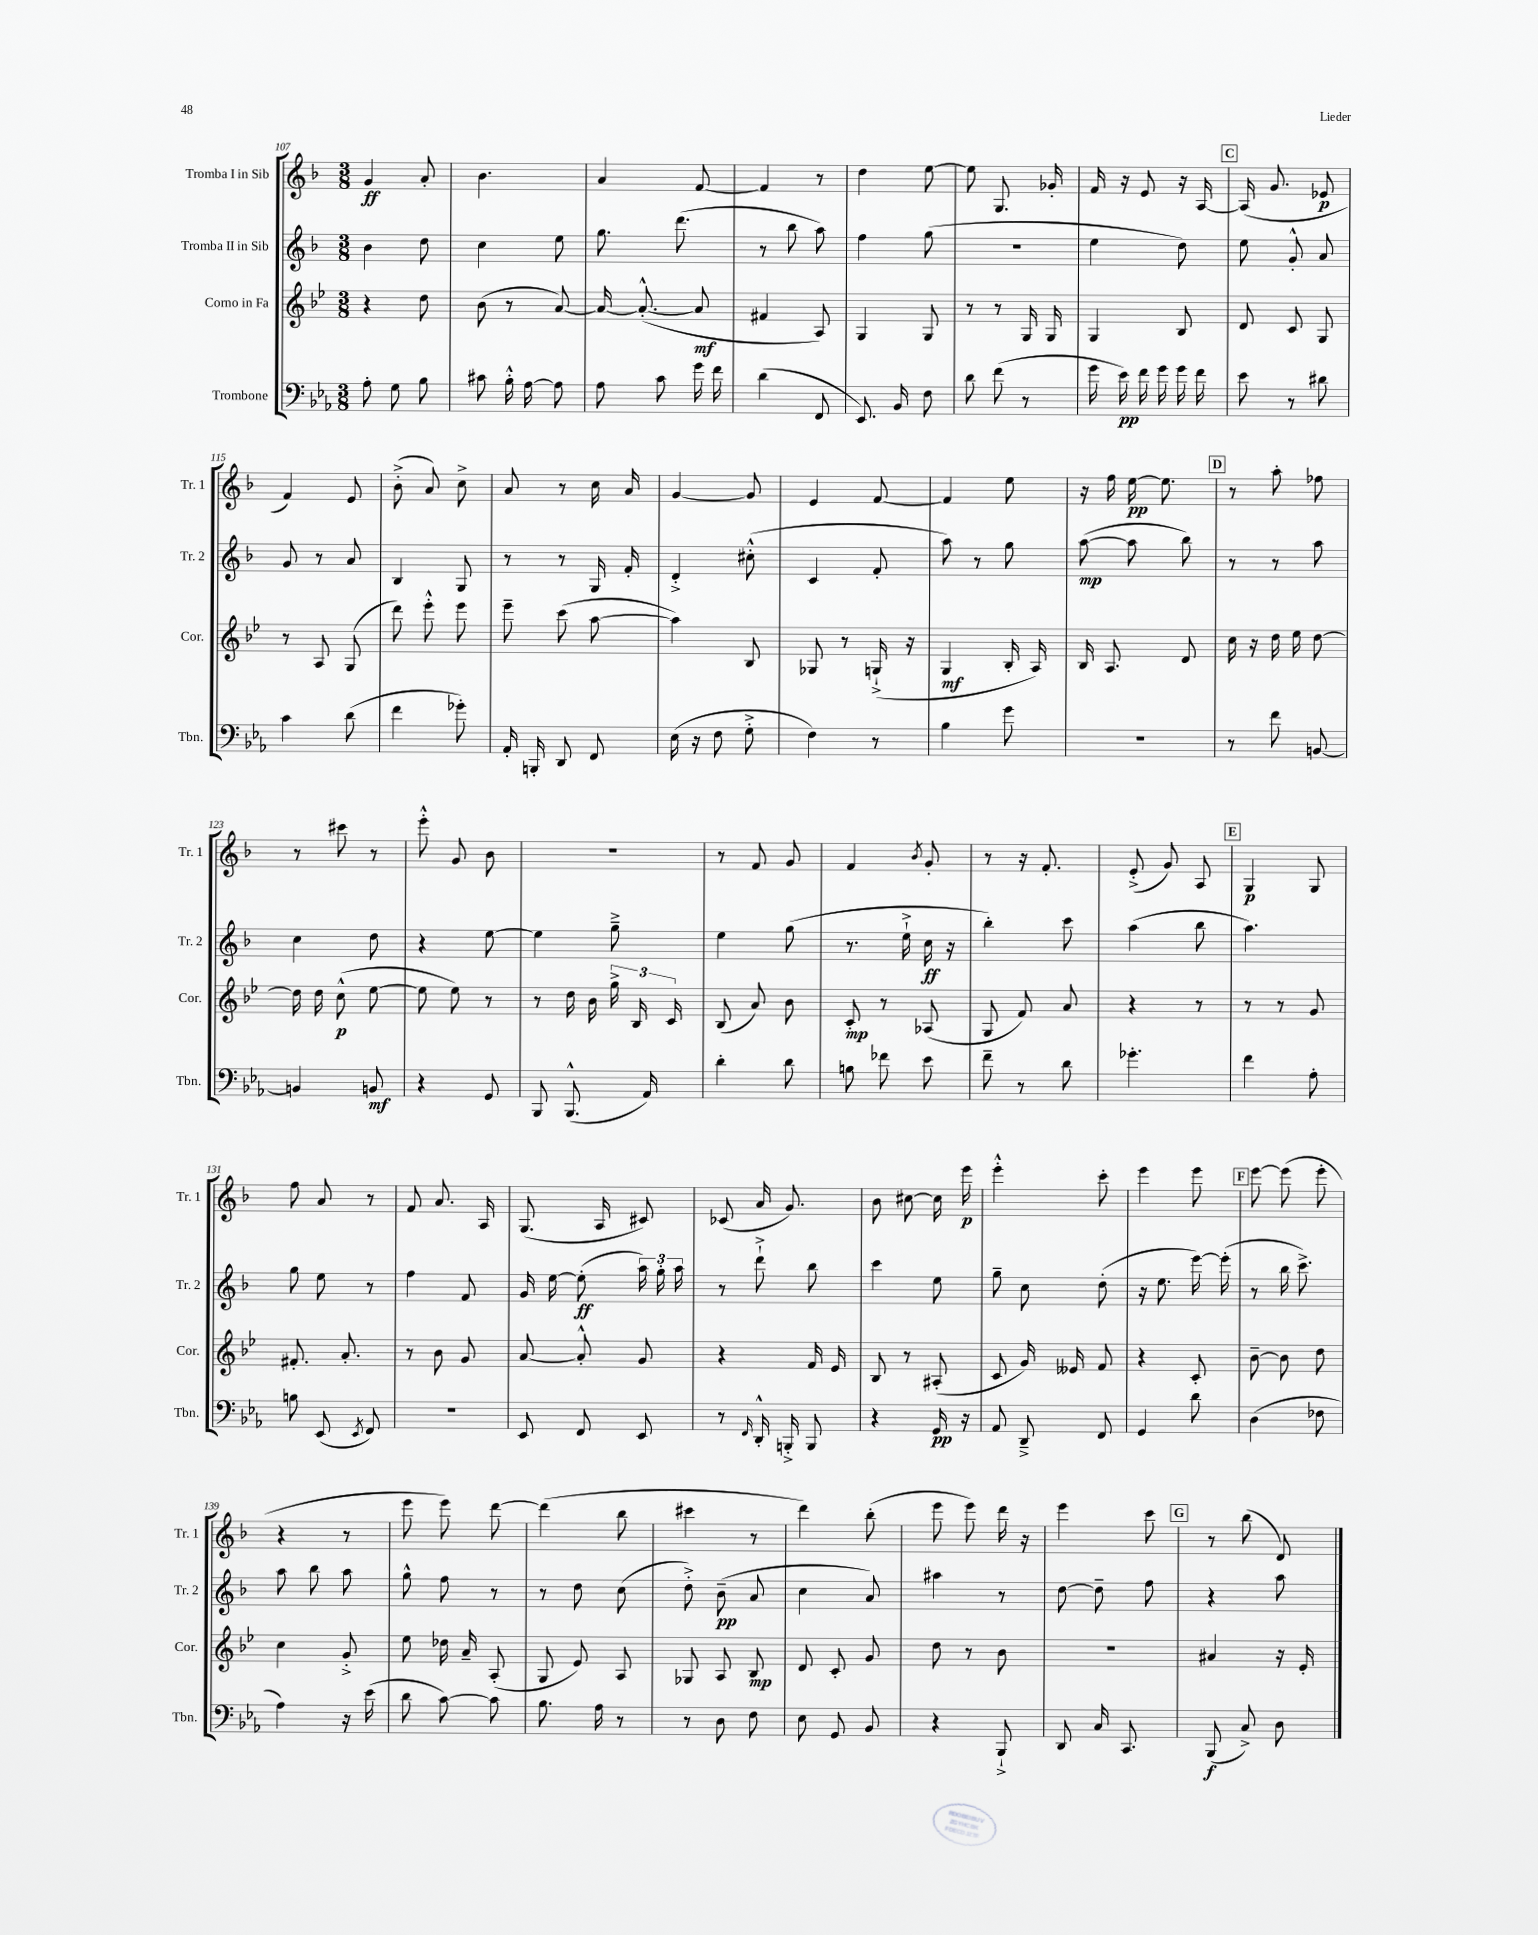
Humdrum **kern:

**kern	**dynam	**kern	**dynam	**kern	**dynam	**kern	**dynam
*part4	*part4	*part3	*part3	*part2	*part2	*part1	*part1
*staff4	*staff4	*staff3	*staff3	*staff2	*staff2	*staff1	*staff1
*I"Trombone	*	*I"Corno in Fa	*	*I"Tromba II in Sib	*	*I"Tromba I in Sib	*
*I'Tbn.	*	*I'Cor.	*	*I'Tr. 2	*	*I'Tr. 1	*
*clefF4	*	*clefG2	*	*clefG2	*	*clefG2	*
*k[b-e-a-]	*	*k[b-e-]	*	*k[b-]	*	*k[b-]	*
*M3/8	*	*M3/8	*	*M3/8	*	*M3/8	*
=107	=107	=107	=107	=107	=107	=107	=107
8A-'\	.	4r	.	4b-\	.	4g/	ff
8G\	.	.	.	.	.	.	.
8B-\	.	8dd\	.	8dd\	.	8a'/	.
=108	=108	=108	=108	=108	=108	=108	=108
8c#X\	.	(8b-\	.	4cc\	.	4.b-\	.
16B-'^^\	.	8r	.	.	.	.	.
[16A-\	.	.	.	.	.	.	.
8A-\]	.	[8a/)	.	8ee\	.	.	.
=109	=109	=109	=109	=109	=109	=109	=109
8A-\	.	16a/_	.	8.gg\	.	4a/	.
.	.	(8.a'^^/_	.	.	.	.	.
8c\	.	.	.	.	.	.	.
.	.	.	.	(8.ddd\	.	.	.
16g\	.	8a/]	mf	.	.	[8f/	.
16f\	.	.	.	.	.	.	.
=110	=110	=110	=110	=110	=110	=110	=110
(4d\	.	4f#X/	.	8r	.	4f/]	.
.	.	.	.	8bb-\	.	.	.
8FF/	.	8A/)	.	8aa\)	.	8r	.
=111	=111	=111	=111	=111	=111	=111	=111
8.EE-/)	.	4G/	.	4ff\	.	4dd\	.
16BB-/	.	.	.	.	.	.	.
8F\	.	8G/	.	(8gg\	.	[8ee\	.
=112	=112	=112	=112	=112	=112	=112	=112
8d\	.	8r	.	4.r	.	8ee\]	.
(8f\	.	8r	.	.	.	8.G/	.
8r	.	16G/	.	.	.	.	.
.	.	16G/	.	.	.	16g-X'/	.
=113	=113	=113	=113	=113	=113	=113	=113
16g\	.	4G/	.	4ee\	.	16f/	.
16e-\)	pp	.	.	.	.	16r	.
16f\	.	.	.	.	.	8e/	.
16g\	.	.	.	.	.	.	.
16g\	.	8B-/	.	8dd\)	.	16r	.
16f\	.	.	.	.	.	[16A/	.
!!LO:REH:place=s1:t=C
=114	=114	=114	=114	=114	=114	=114	=114
8e-\	.	8d/	.	8ee\	.	(16A/]	.
.	.	.	.	.	.	8.g/	.
8r	.	8c/	.	8g'^^/	.	.	.
8d#X\	.	8G/	.	8a/	.	8e-X/	p
!!LO:LB:g=z
=115	=115	=115	=115	=115	=115	=115	=115
4c\	.	8r	.	8g/	.	4f/)	.
.	.	8A/	.	8r	.	.	.
(8d\	.	(8G/	.	8a/	.	8e/	.
=116	=116	=116	=116	=116	=116	=116	=116
4f\	.	8ddd\)	.	4B-/	.	(8b-'^\	.
.	.	8eee-'^^\	.	.	.	8a/)	.
8g-X'\)	.	8eee-\	.	8G/	.	8cc^\	.
=117	=117	=117	=117	=117	=117	=117	=117
16AA-'/	.	8eee-~\	.	8r	.	8a/	.
16BBBn'/	.	.	.	.	.	.	.
8DD/	.	(8ccc\	.	8r	.	8r	.
8FF/	.	[8aa\	.	16G/	.	16cc\	.
.	.	.	.	16f'/	.	16a/	.
=118	=118	=118	=118	=118	=118	=118	=118
(16E-\	.	4aa\])	.	4d'^/	.	[4g/	.
16r	.	.	.	.	.	.	.
8F\	.	.	.	.	.	.	.
8G'^\	.	8B-/	.	(8cc#X'^^\	.	8g/]	.
=119	=119	=119	=119	=119	=119	=119	=119
4F\)	.	8G-X/	.	4c/	.	4e/	.
.	.	8r	.	.	.	.	.
8r	.	(16Gn`^/	.	8f'/	.	[8f/	.
.	.	16r	.	.	.	.	.
=120	=120	=120	=120	=120	=120	=120	=120
4B-\	.	4G/	mf	8aa\)	.	4f/]	.
.	.	.	.	8r	.	.	.
8g\	.	16B-'/	.	8gg\	.	8ee\	.
.	.	16A/)	.	.	.	.	.
=121	=121	=121	=121	=121	=121	=121	=121
4.r	.	16B-/	.	([8aa\	mp	16r	.
.	.	8.A/	.	.	.	16ff\	.
.	.	.	.	8aa\]	.	[16ee\	pp
.	.	.	.	.	.	8.ee\]	.
.	.	8d/	.	8bb-\)	.	.	.
!!LO:REH:place=s1:t=D
=122	=122	=122	=122	=122	=122	=122	=122
8r	.	16cc\	.	8r	.	8r	.
.	.	16r	.	.	.	.	.
8f\	.	16dd\	.	8r	.	8aa'\	.
.	.	16ee-\	.	.	.	.	.
[8BBn/	.	[8dd\	.	8aa\	.	8ff-X\	.
!!LO:LB:g=z
=123	=123	=123	=123	=123	=123	=123	=123
4BBn/]	.	16dd\]	.	4cc\	.	8r	.
.	.	16dd\	.	.	.	.	.
.	.	(8cc^^\	p	.	.	8ccc#X\	.
8BBn/	mf	[8ee-\	.	8dd\	.	8r	.
=124	=124	=124	=124	=124	=124	=124	=124
4r	.	8ee-\]	.	4r	.	8eee'^^\	.
.	.	8ee-\)	.	.	.	8g/	.
8GG/	.	8r	.	[8ee\	.	8b-\	.
=125	=125	=125	=125	=125	=125	=125	=125
8BBB-/	.	8r	.	4ee\]	.	4.r	.
(8.BBB-^^/	.	16dd\	.	.	.	.	.
.	.	16b-\	.	.	.	.	.
.	.	24gg^\	.	8gg~^\	.	.	.
.	.	24B-/	.	.	.	.	.
16AA-/)	.	.	.	.	.	.	.
.	.	24c/	.	.	.	.	.
=126	=126	=126	=126	=126	=126	=126	=126
4d'\	.	(8B-/	.	4ee\	.	8r	.
.	.	8a/)	.	.	.	8f/	.
8d\	.	8b-\	.	(8gg\	.	8g/	.
=127	=127	=127	=127	=127	=127	=127	=127
8Bn\	.	8c'/	mp	8.r	.	4f/	.
8f-X\	.	8r	.	.	.	.	.
.	.	.	.	16ee`^\	.	.	.
.	.	.	.	.	.	8qb-/	.
8e-\	.	(8A-X/	.	16cc\	ff	8g'/	.
.	.	.	.	16r	.	.	.
=128	=128	=128	=128	=128	=128	=128	=128
8f~\	.	8G/	.	4bb-'\)	.	8r	.
8r	.	8f/)	.	.	.	16r	.
.	.	.	.	.	.	8.f'/	.
8d\	.	8a/	.	8ccc\	.	.	.
=129	=129	=129	=129	=129	=129	=129	=129
4.g-X'\	.	4r	.	(4aa\	.	(8e'^/	.
.	.	.	.	.	.	8g/)	.
.	.	8r	.	8bb-\	.	8A/	.
!!LO:REH:place=s1:t=E
=130	=130	=130	=130	=130	=130	=130	=130
4f\	.	8r	.	4.aa\)	.	4G/	p
.	.	8r	.	.	.	.	.
8A-'\	.	8g/	.	.	.	8G/	.
!!LO:LB:g=z
=131	=131	=131	=131	=131	=131	=131	=131
8Bn\	.	8.f#X'/	.	8gg\	.	8ff\	.
(8EE-/	.	.	.	8ee\	.	8a/	.
.	.	8.a'/	.	.	.	.	.
8qEE-/	.	.	.	.	.	.	.
8FF/)	.	.	.	8r	.	8r	.
=132	=132	=132	=132	=132	=132	=132	=132
4.r	.	8r	.	4ff\	.	8f/	.
.	.	8b-\	.	.	.	8.a/	.
.	.	8g/	.	8f/	.	.	.
.	.	.	.	.	.	16A/	.
=133	=133	=133	=133	=133	=133	=133	=133
8EE-/	.	[8a/	.	16g/	.	(8.G/	.
.	.	.	.	[16ee\	.	.	.
8FF/	.	8a'^^/]	.	(8ee'\]	ff	.	.
.	.	.	.	.	.	16A/	.
8EE-/	.	8g/	.	24aa\)	.	8c#X/)	.
.	.	.	.	24gg'\	.	.	.
.	.	.	.	24aa\	.	.	.
=134	=134	=134	=134	=134	=134	=134	=134
8r	.	4r	.	8r	.	(8c-X/	.
16qqFF/	.	.	.	.	.	.	.
16DD'^^/	.	.	.	8ddd`^\	.	16a/	.
16BBBn'^/	.	.	.	.	.	8.g/)	.
8BBB/	.	16f/	.	8bb-\	.	.	.
.	.	16e-/	.	.	.	.	.
=135	=135	=135	=135	=135	=135	=135	=135
4r	.	8B-/	.	4ccc\	.	8b-\	.
.	.	8r	.	.	.	[8cc#X\	.
16GG/	pp	(8A#X'/	.	8ee\	.	16cc#\]	.
16r	.	.	.	.	.	16eee\	p
=136	=136	=136	=136	=136	=136	=136	=136
8AA-/	.	8c/	.	8gg~\	.	4eee'^^\	.
8DD~^/	.	16g/)	.	8cc\	.	.	.
.	.	16e--X/	.	.	.	.	.
8FF/	.	8f/	.	(8dd'\	.	8ccc'\	.
=137	=137	=137	=137	=137	=137	=137	=137
4GG/	.	4r	.	16r	.	4eee\	.
.	.	.	.	8.ee\	.	.	.
8d\	.	8c'/	.	[16eee\)	.	8eee\	.
.	.	.	.	(16eee'\]	.	.	.
!!LO:REH:place=s1:t=F
=138	=138	=138	=138	=138	=138	=138	=138
(4D\	.	[8b-~\	.	8r	.	[8eee\	.
.	.	8b-\]	.	16bb-\	.	(8eee\]	.
.	.	.	.	8.ccc^\)	.	.	.
8F-X\	.	8dd\	.	.	.	8eee'\	.
!!LO:LB:g=z
=139	=139	=139	=139	=139	=139	=139	=139
4A-\)	.	4cc\	.	8aa\	.	4r	.
.	.	.	.	8bb-\	.	.	.
16r	.	8g'^/	.	8aa\	.	8r	.
(16e-\	.	.	.	.	.	.	.
=140	=140	=140	=140	=140	=140	=140	=140
8d\	.	8ee-\	.	8gg^^\	.	8eee\	.
[8c\)	.	16dd-X\	.	8ff\	.	8eee\)	.
.	.	16a~/	.	.	.	.	.
8c\]	.	(8A'/	.	8r	.	[8ddd\	.
=141	=141	=141	=141	=141	=141	=141	=141
8.B-\	.	8G/	.	8r	.	(4ddd\]	.
.	.	8e-/)	.	8dd\	.	.	.
16A-\	.	.	.	.	.	.	.
8r	.	8A/	.	(8cc\	.	8bb-\	.
=142	=142	=142	=142	=142	=142	=142	=142
8r	.	8G-X/	.	8dd'^\)	.	4ccc#X\	.
8D\	.	8A/	.	(8b-~\	pp	.	.
8F\	.	8B-/	mp	8a/	.	8r	.
=143	=143	=143	=143	=143	=143	=143	=143
8E-\	.	8d/	.	4cc\	.	4ddd\)	.
8GG/	.	8c'/	.	.	.	.	.
8BB-/	.	8g/	.	8a/)	.	(8bb-'\	.
=144	=144	=144	=144	=144	=144	=144	=144
4r	.	8dd\	.	4aa#X\	.	8eee\	.
.	.	8r	.	.	.	8eee\)	.
8BBB-`^/	.	8b-\	.	8r	.	16ddd\	.
.	.	.	.	.	.	16r	.
=145	=145	=145	=145	=145	=145	=145	=145
8DD/	.	4.r	.	[8dd\	.	4eee\	.
16C/	.	.	.	8dd~\]	.	.	.
8.CC/	.	.	.	.	.	.	.
.	.	.	.	8ff\	.	8ccc\	.
!!LO:REH:place=s1:t=G
=146	=146	=146	=146	=146	=146	=146	=146
(8BBB-/	f	4a#X/	.	4r	.	8r	.
8C^/)	.	.	.	.	.	(8bb-\	.
8D\	.	16r	.	8aa\	.	8d/)	.
.	.	16e-'/	.	.	.	.	.
==	==	==	==	==	==	==	==
*-	*-	*-	*-	*-	*-	*-	*-
